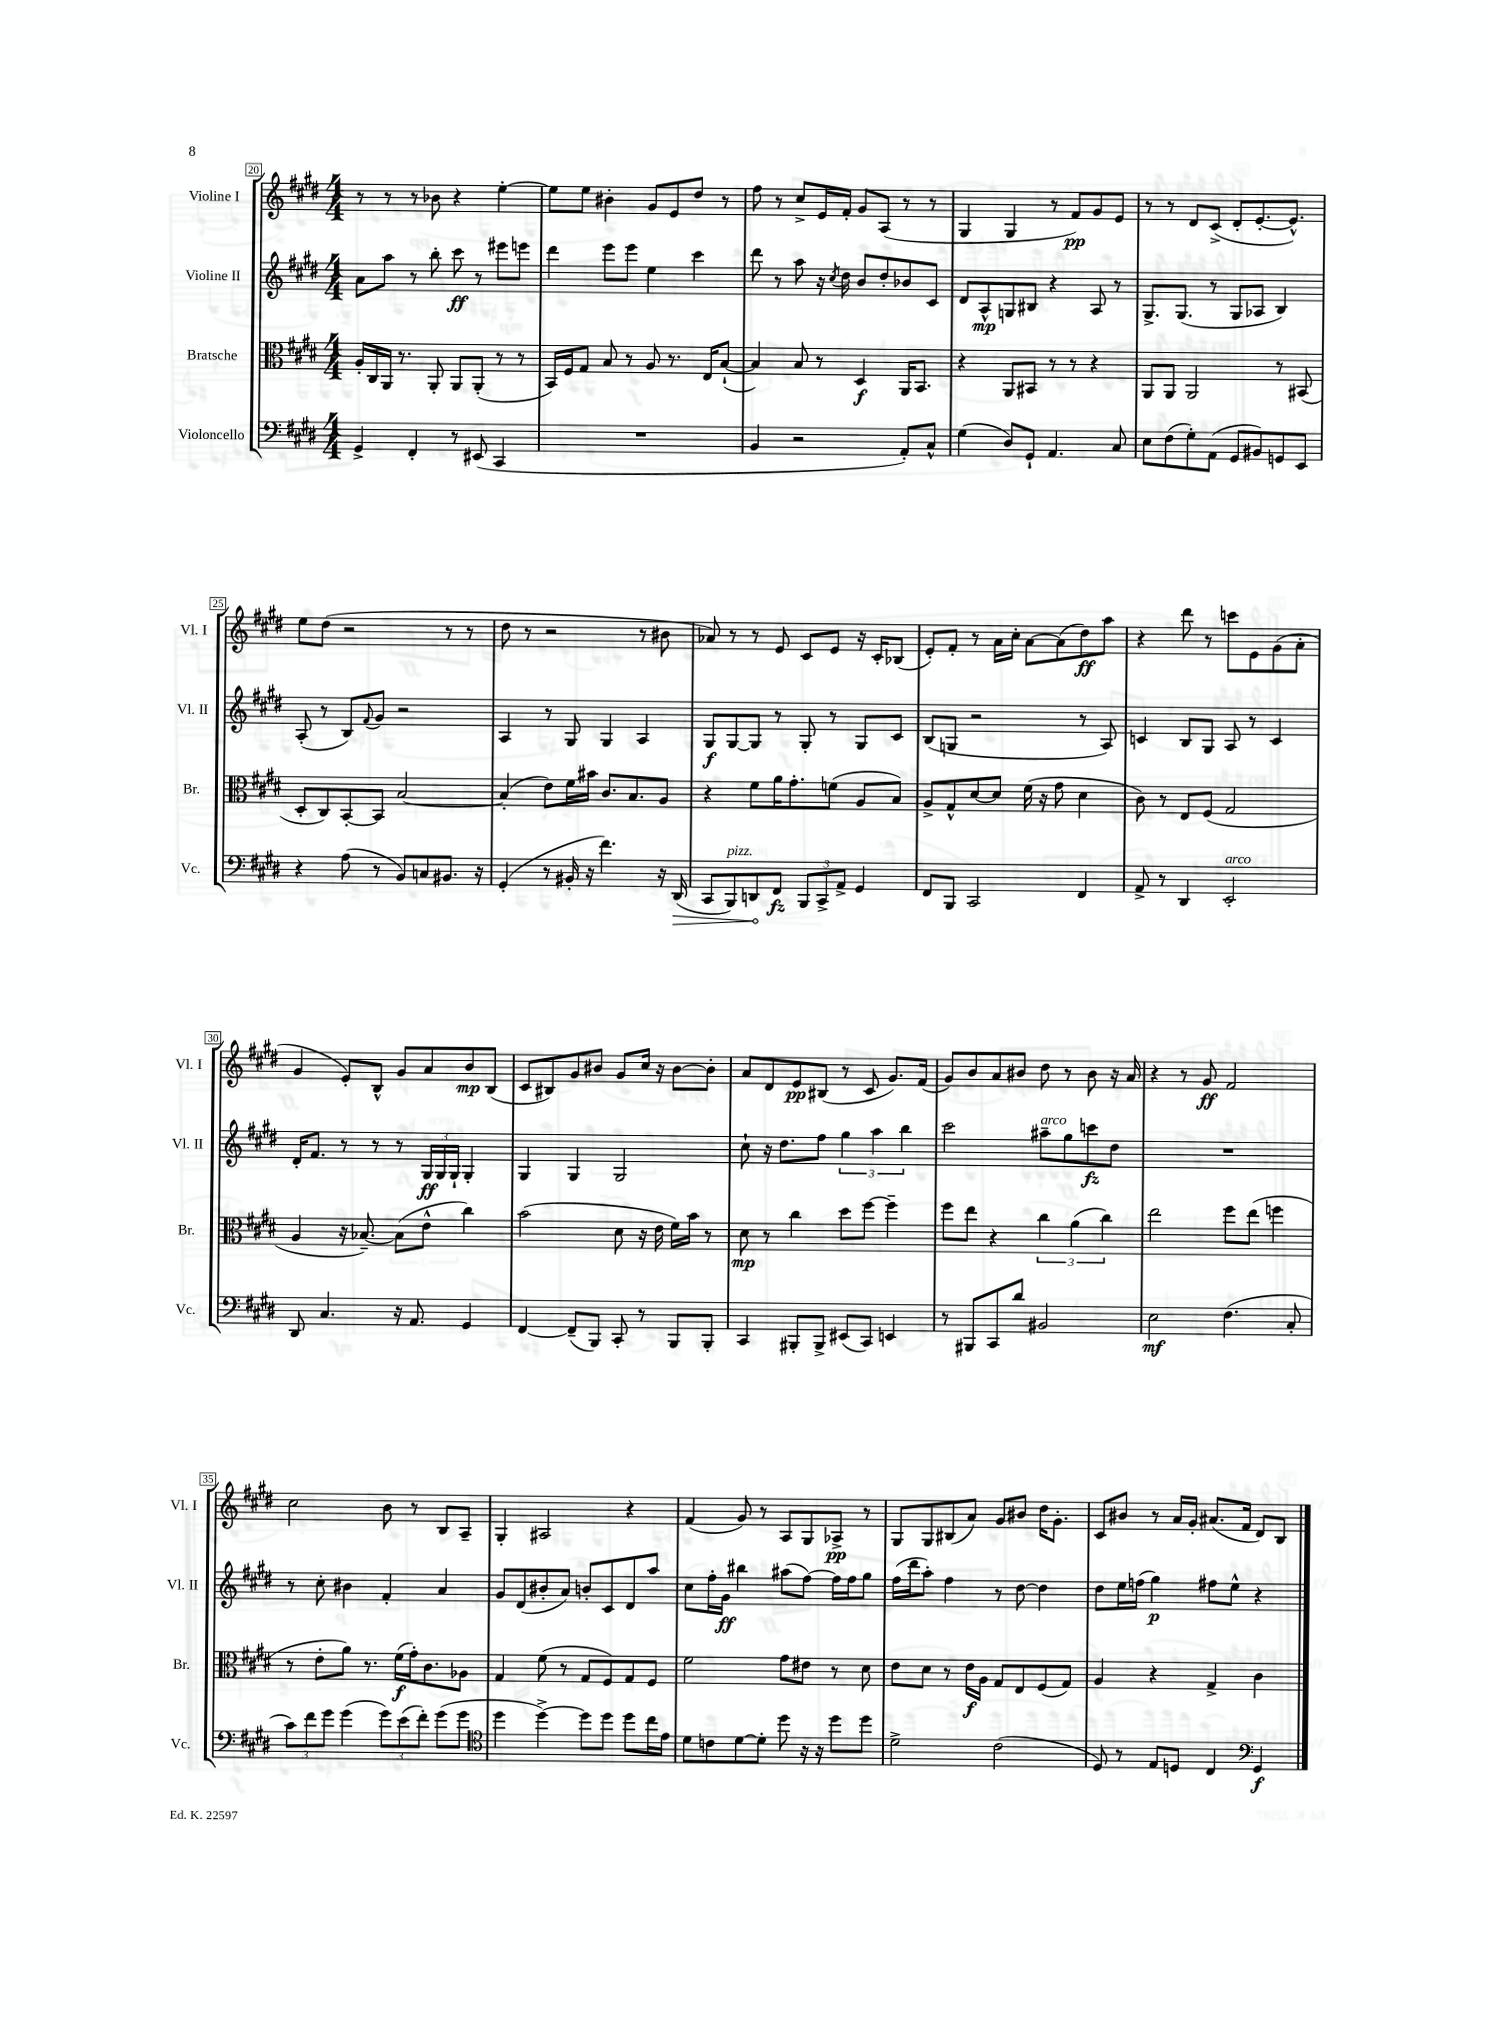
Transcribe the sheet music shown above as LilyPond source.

<<
\new StaffGroup <<
\new Staff = "s0" \with { instrumentName = "Violine I" shortInstrumentName = "Vl. I" } {
    \clef treble \key e \major \numericTimeSignature \time 4/4
    r8 r8 r8 bes'8 r4 e''4~-. |
    e''8 e''8 bis'4-. gis'8 e'8 dis''8 r8 |
    fis''8 r8 cis''8-> e'16 fis'16-. gis'8 a8( r8 r8 |
    gis4 gis4 r8 fis'8\pp) gis'8 e'8 |
    r8 r8 dis'8 cis'8->( dis'8-. e'8.~-. e'8.-^) |
    e''8 dis''8( r2 r8 r8 |
    dis''8 r8 r2 r8 bis'8 |
    aes'8) r8 r8 e'8 cis'8 e'8 r16 cis'16-. bes8( |
    e'8-.) fis'8-. r8 a'16 cis''16-. a'8~ a'8( dis''8\ff) a''8 |
    r4 dis'''8 r8 c'''8 e'8 gis'8( a'8-. |
    gis'4 e'8-.) b8-^ gis'8 a'8 b'8\mp b8( |
    cis'8 bis8) gis'8 bis'8 gis'8 cis''16 r16 bis'8~ bis'8-. |
    a'8 dis'8 e'8\pp bis8( r8 cis'8 gis'8.) fis'16( |
    gis'8) b'8 a'8 bis'8 dis''8 r8 bis'8 r16 a'16 |
    r4 r8 gis'8\ff fis'2 |
    cis''2 b'8 r8 b8 a8-- |
    gis4-. ais2 r4 |
    fis'4( gis'8) r8 a8 gis8 aes8->\pp r8 |
    gis8 gis8 bis8( a'8) gis'8 bis'8 dis''16 gis'8.-. |
    cis'8 bis'8 r8 a'16 gis'16-. ais'8.( fis'16 dis'8) b8 \bar "|." |
}
\new Staff = "s1" \with { instrumentName = "Violine II" shortInstrumentName = "Vl. II" } {
    \clef treble \key e \major \numericTimeSignature \time 4/4
    a'8 a''8 r8 b''8-. cis'''8\ff r8 eis'''8 e'''8 |
    dis'''4 e'''8 e'''8 e''4 cis'''4 |
    dis'''8 r8 a''8 r16 \acciaccatura { cis''8 } dis''16 b'8 dis''8-. bes'8 cis'8 |
    dis'8 a8-^\mp g8 bis8 r4 a8 r8 |
    gis8.-> gis8.( r8 gis8 aes8 b4) |
    a8-.( r8 b8) \appoggiatura { fis'8 } gis'8 r2 |
    a4 r8 gis8 gis4 a4 |
    gis8\f gis8~ gis8 r8 gis8-. r8 gis8 cis'8 |
    b8( g8 r2 r8 a8) |
    c'4 b8 gis8 a8 r8 c'4 |
    dis'16-. fis'8. r8 r8 r8 \tuplet 3/2 { gis16\ff gis16 gis16-! } gis4-. |
    gis4 gis4 gis2 |
    cis''8-! r16 dis''8. fis''8 \tuplet 3/2 { gis''4 a''4 b''4 } |
    cis'''2 ais''8--^\markup { \italic "arco" } gis''8 c'''8\fz dis''8 |
    R1 |
    r8 cis''8-. bis'4 fis'4-. a'4 |
    gis'8 dis'8( bis'8-. a'8) b'8-. cis'8 dis'8 a''8 |
    cis''8 fis''16-. gis'16\ff bis''4 ais''8( fis''8~) fis''16 fis''16 gis''8 |
    fis''16( dis'''16 a''8-.) fis''4 r8 dis''8~ dis''4 |
    dis''8 e''16 f''16( gis''4\p) fis''8 e''8-^ r4 \bar "|." |
}
\new Staff = "s2" \with { instrumentName = "Bratsche" shortInstrumentName = "Br." } {
    \clef alto \key e \major \numericTimeSignature \time 4/4
    a16-. cis16 a,16 r8. a,8-. a,8 a,8-.( r8 r8 |
    b,16) fis16 gis8 b8 r8 a8 r8. e16 b8~-!( |
    b4) b8 r8 dis4\f a,16 b,8. |
    r4 a,8 bis,8 r8 r8 r4 |
    a,8 a,8 a,2 r8 bis,8( |
    dis8-. cis8) b,8~-. b,8 b2~ |
    b4-.( e'8) fis'16 bis'16 cis'8. b8. a8 |
    r4 fis'8 a'16 gis'8.-. f'8( a8 b8) |
    a8-> gis8-^ dis'8~ dis'8 fis'16( r16 gis'8 dis'4 |
    cis'8) r8 e8 fis8( gis2 |
    a4 r16 bes8.~--) bes8( e'8-^ cis''4) |
    b'2( dis'8 r16 e'16 fis'16) b'16 r8 |
    dis'8\mp r8 cis''4 dis''8 fis''8~ fis''4-- |
    fis''8 e''8 r4 \tuplet 3/2 { cis''4 a'4( cis''4) } |
    e''2 fis''8 e''8( f''4 |
    r8 e'8-. a'8) r8. fis'16\f( gis'16-.) cis'8. aes8 |
    gis4 fis'8( r8 gis8 fis8) gis8 fis8 |
    fis'2 gis'8 eis'8 r8 dis'8 |
    e'8 dis'8 r8 e'16\f a16 gis8 e8 fis8( gis8) |
    a4 r4 gis4-> cis'4 \bar "|." |
}
\new Staff = "s3" \with { instrumentName = "Violoncello" shortInstrumentName = "Vc." } {
    \clef bass \key e \major \numericTimeSignature \time 4/4
    gis,4-> fis,4-. r8 eis,8( cis,4 |
    R1 |
    b,4 r2 a,8-.) cis8-^ |
    gis4( dis8) gis,8-! a,4. cis8 |
    e8 fis8( gis8-.) a,8( gis,8 bis,8) g,8 e,8 |
    r4 a8( r8 b,8) c8 bis,8. r16 |
    gis,4-.( r8 bis,16-. r16 fis'4.) r16 \once \override Hairpin.circled-tip = ##t dis,16\>( |
    cis,8 b,,8^\markup { \italic "pizz." }) d,8\! fis,8\fz \tuplet 3/2 { b,,8 cis,8-> a,8-> } gis,4 |
    fis,8 b,,8 cis,2 fis,4 |
    a,8-> r8 dis,4 e,2-.^\markup { \italic "arco" } |
    dis,8 cis4. r16 a,8. gis,4 |
    fis,4~ fis,8--( b,,8) cis,8-. r8 b,,8 b,,8-. |
    cis,4 bis,,8-. bis,,8-> eis,8( cis,8) e,4 |
    r8 bis,,8 cis,8 dis'8 bis,2 |
    e2\mf fis4.( cis8-. |
    \tuplet 3/2 { cis'8) fis'8 gis'8 } gis'4( \tuplet 3/2 { gis'8) e'8( fis'8-.) } gis'8( gis'8 |
    \clef tenor dis''4 dis''4~->) dis''8 dis''8 dis''8 cis''16 e'16 |
    dis'8 c'8 dis'8~ dis'8-. dis''8 r16 r16 dis''8 dis''8 |
    dis'2-> cis'2( |
    dis8) r8 e8 d8 cis4 \clef bass gis,4\f \bar "|." |
}
>>
>>
\layout { \context { \Score currentBarNumber = #20 \override BarNumber.stencil = #(make-stencil-boxer 0.1 0.3 ly:text-interface::print) } }
